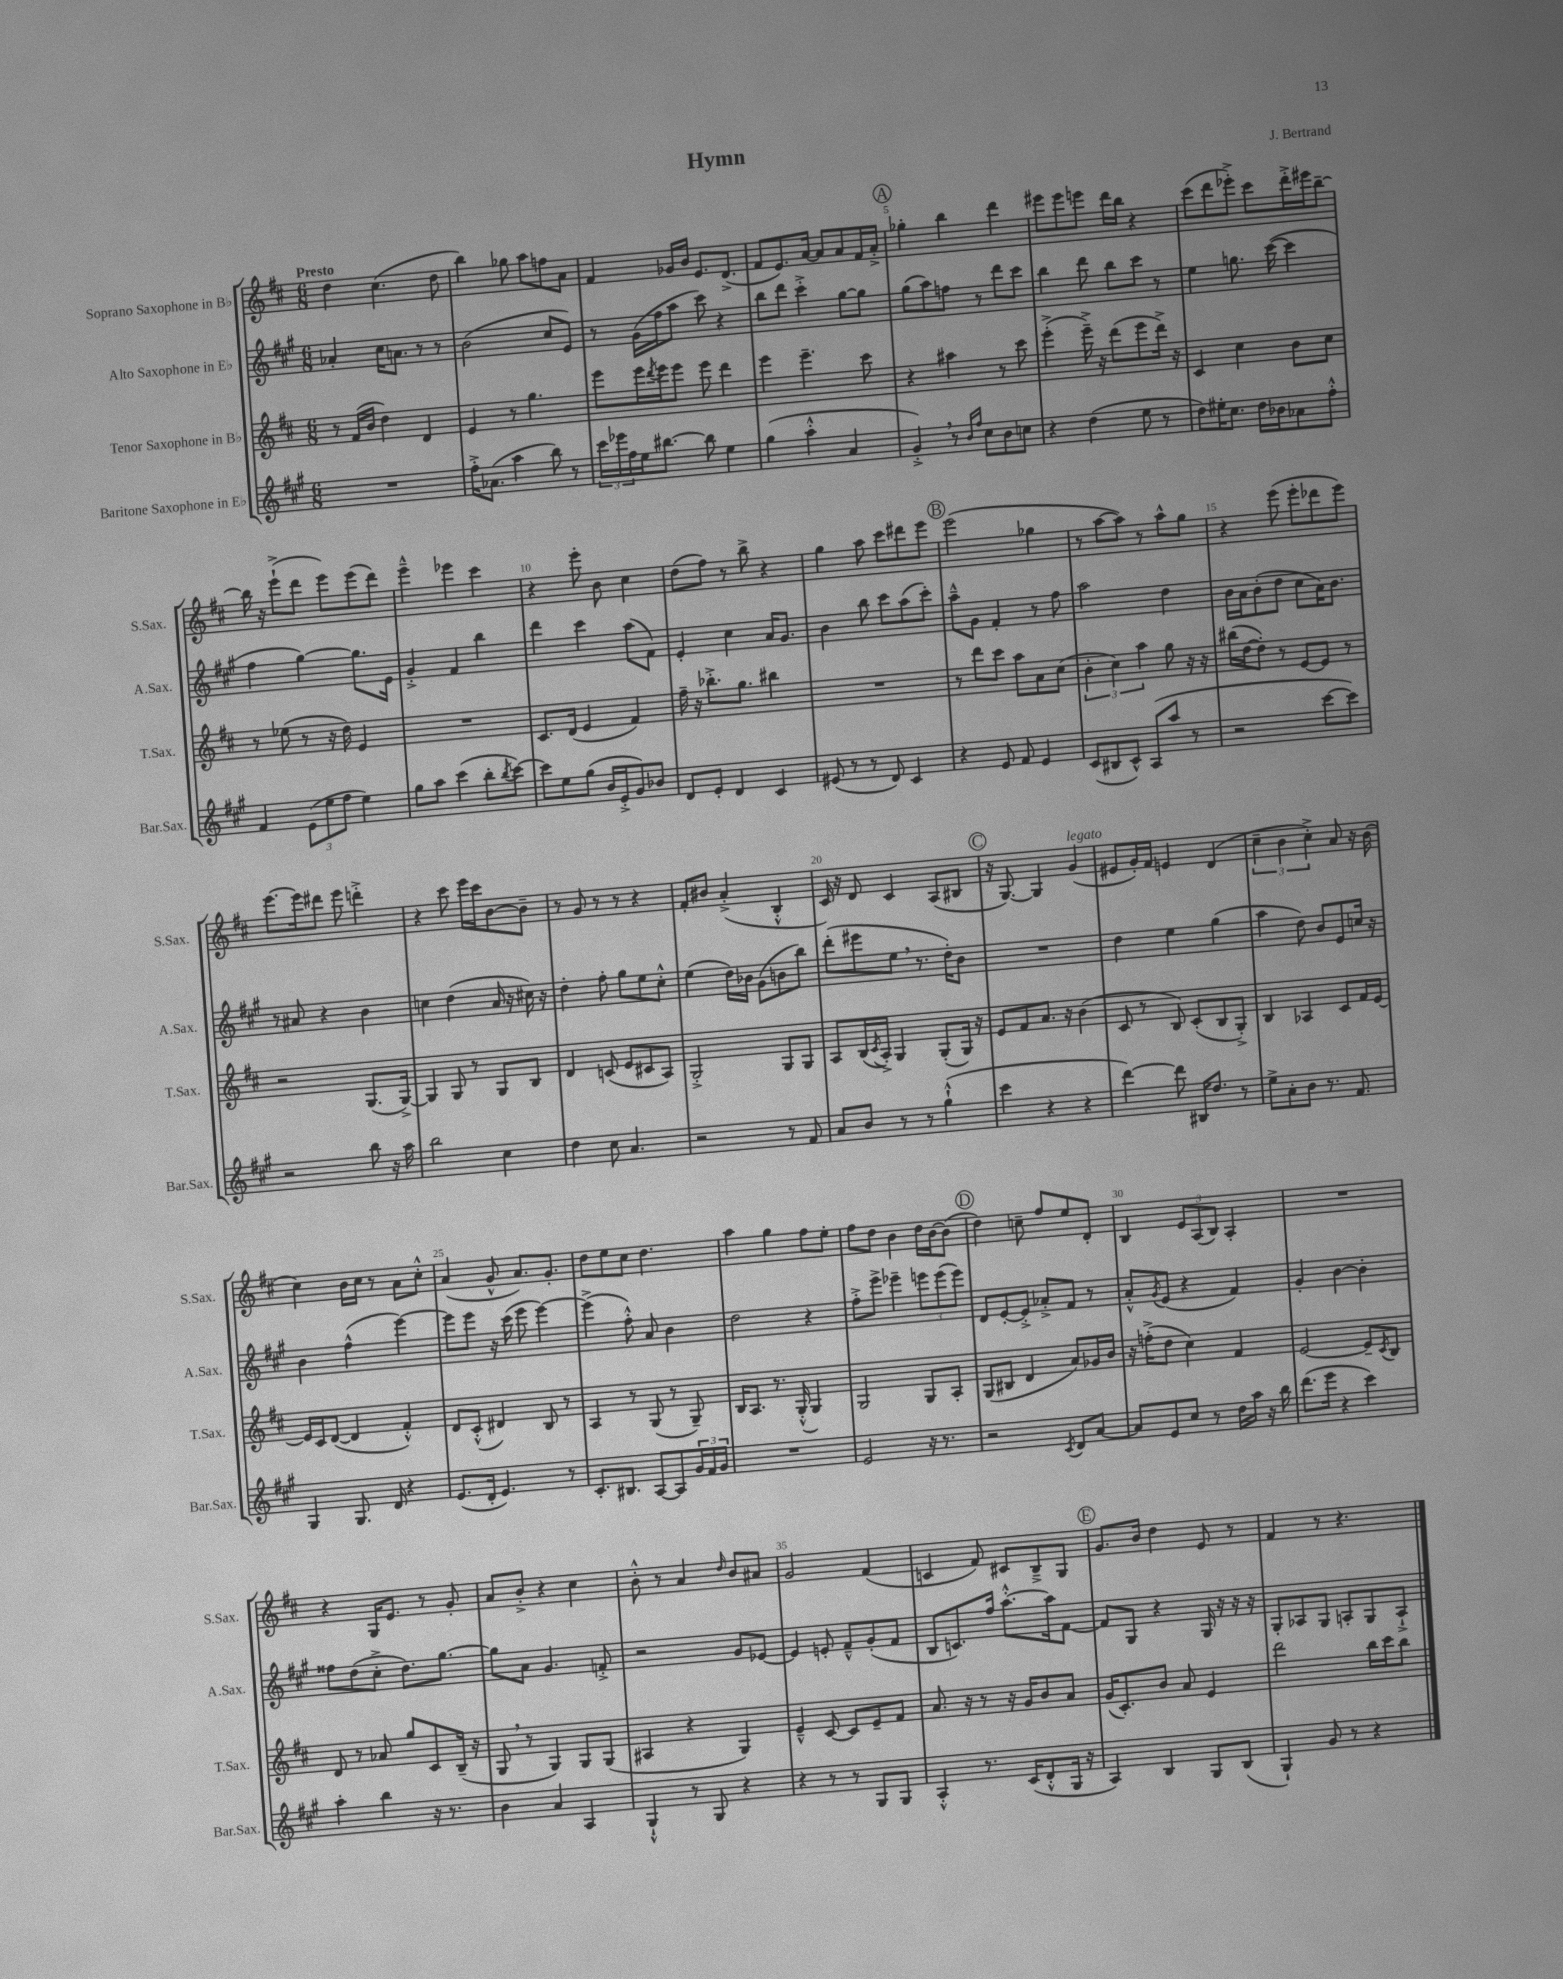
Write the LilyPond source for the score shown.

\header { title = "Hymn" composer = "J. Bertrand" }
<<
\new StaffGroup <<
\new Staff = "s0" \with { instrumentName = "Soprano Saxophone in Bb" shortInstrumentName = "S.Sax." } {
    \clef treble \key d \major \numericTimeSignature \time 6/8 \tempo "Presto"
    d''4 cis''4.( d''8 |
    b''4) ges''8 a''8 f''8 a'8 |
    fis'4 ges'16 b'16 e'8. d'8.->( |
    fis'8 e'8.) a'16~ a'8 a'8 fis'16 a'16-.-> |
    \mark \markup { \circle "A" } ges''4-. b''4 d'''4 |
    eis'''8 eis'''8 e'''8 d'''16 b''16 r4 |
    cis'''8( d'''8 ees'''8-.->) cis'''8 d'''16-.-> eis'''16 b''8~-- |
    b''16 r16 e'''8-!->( d'''8 e'''8) e'''8( d'''8) |
    e'''4---^ ees'''4 cis'''4 |
    r4 e'''8-. b'8 cis''4 |
    d''8( fis''8) r8 b''8-> r4 |
    g''4 a''8 cis'''8 dis'''8 e'''8 |
    \mark \markup { \circle "B" } e'''2( ges''4 |
    r8 a''8~ a''8) r8 a''8-^ g''8 |
    r4 e'''8( e'''8-. des'''8 e'''8) |
    e'''8.~ e'''16 dis'''8 e'''8 d'''4-.-> |
    r4 cis'''8 e'''16 cis'''16 b'8~ b'8-- |
    r8 g'8 r8 r8 r4 |
    fis'8-. bis'8 a'4-.->( b4-.-^ |
    cis'16) r16 d'8 cis'4 a8( bis8 |
    \mark \markup { \circle "C" } r16 g8.~) g4 g'4^\markup { \italic "legato" }( |
    eis'8 g'16-.) fis'16 e'4 d'4( |
    \tuplet 3/2 { cis''4-- b'4 cis''4-.->) } a'8 r16 b'16( |
    cis''4) b'16 cis''16 r8 a'8 cis''8-.-^ |
    a'4( g'8-^ a'8.) g'8.-. |
    d''8 e''8 cis''8 d''4. |
    a''4 g''4 fis''8 e''8-. |
    fis''8 d''8 b'4 d''16 b'16~ b'8( |
    \mark \markup { \circle "D" } d''4) c''8-- fis''8 e''8 d'8-. |
    b4 \tuplet 3/2 { e'8 a8( b8) } a4-. |
    R2. |
    r4 g16 e'8. r8 g'8-. |
    a'8 b'8-.-> r4 cis''4 |
    b'8-.-^ r8 a'4 \grace { d''16 } b'8 ais'8 |
    g'2 fis'4( |
    c'4 fis'8) cis'8 b8---> g8 |
    \mark \markup { \circle "E" } g'8. b'16 d''4 e'8 r8 |
    fis'4 r8 r4. \bar "|." |
}
\new Staff = "s1" \with { instrumentName = "Alto Saxophone in Eb" shortInstrumentName = "A.Sax." } {
    \clef treble \key a \major \numericTimeSignature \time 6/8
    aes'4-. cis''16 a'8. r8 r8 |
    b'2( cis''8 e'8) |
    r8 gis'16( fis''16 a''8 cis'''8) r4 |
    b''8 d'''8 cis'''4-.-> gis''8~ gis''8 |
    \mark \markup { \circle "A" } gis''8( a''8) f''8 r8 d'''8 cis'''8 |
    b''4 d'''8 b''8 cis'''8 r8 |
    e''4 g''8. cis'''16~( cis'''4 |
    fis''4 gis''4~) gis''8. e'16 |
    gis'4-.-> fis'4 b''4 |
    d'''4 cis'''4 a''8( fis'8) |
    e'4-. cis''4 a'16 gis'8. |
    b'4 b''8 cis'''8 a''8( cis'''8-.) |
    \mark \markup { \circle "B" } a''8---^ gis'8 fis'4-. r8 fis''8 |
    a''2 d''4 |
    b'16 a'16 b'8-.( d''8 cis''8 a'16) b'8. |
    r8 ais'8 r4 b'4 |
    c''4 d''4( a'16 r16 cis''16) r16 |
    d''4-. fis''8-. gis''8 e''8 cis''8-.-^ |
    e''4( d''16) bes'16 gis'8( b'8 b''8) |
    d'''8-.( eis'''8 e''8 \breathe r8. d''16-.) b'8 |
    \mark \markup { \circle "C" } R2. |
    d''4 e''4 gis''4( |
    a''4 d''8) b'8 e'8 c''16 r16 |
    b'4 fis''4-^( e'''4~) |
    e'''8 e'''8 r16 cis'''16( e'''8 e'''4~) |
    e'''4->( fis''8-.-^) a'8 b'4 |
    d''2 r4 |
    fis''8-.-> e'''8-> ees'''4-- \tuplet 3/2 { e'''8 e'''8( e'''8) } |
    \mark \markup { \circle "D" } d'8 e'8~-. e'8-.-> aes'8-.-> fis'8 r8 |
    a'8-.-^ \acciaccatura { gis'8 } e'8( r4 fis'4) |
    gis'4-. b'4~ b'4-. |
    fisis''8 d''8( cis''8-.-> d''8.) gis''8.~ |
    gis''8 a'8 gis'4. f'8-.-> |
    r2 gis'8 ees'8~ |
    ees'4 e'8-. fis'8---^ gis'8-.( fis'8 |
    b8 c'8.) fis''16 a''8.~-.-^ a''16 fis'8~ |
    \mark \markup { \circle "E" } fis'8 gis8 r4 gis16 r16 r16 r16 |
    gis8-. aes8 gis8 a8-. gis8 a8-!-> \bar "|." |
}
\new Staff = "s2" \with { instrumentName = "Tenor Saxophone in Bb" shortInstrumentName = "T.Sax." } {
    \clef treble \key d \major \numericTimeSignature \time 6/8
    r8 fis'16( b'16 d''4) d'4 |
    e'4 r8 g''4. |
    e'''8 e'''16 \acciaccatura { d'''8 } e'''16 e'''8 e'''8 d'''4 |
    e'''4 e'''4.-- cis'''8 |
    \mark \markup { \circle "A" } r4 ais''4 r8 cis'''8 |
    e'''4-.->( e'''16--->) r16 d'''8( e'''8 d'''16->) r16 |
    cis'4 cis''4 b'8 cis''8 |
    r8 ees''8( r8 r16 d''16) e'4 |
    R2. |
    cis'8. d'16( e'4 fis'4) |
    fis''16-- r16 bes''8.-.-> g''8. bis''4 |
    R2. |
    \mark \markup { \circle "B" } r8 d'''8 cis'''8 a''8 a'8 cis''8( |
    \tuplet 3/2 { b'4-. cis''4) a''4 } g''8 r16 r16 |
    bis''16( d''16~ d''8-.) r8 e'8~ e'8 r8 |
    r2 g8.( g16~->) |
    g4 g8 r8 g8 b8 |
    d'4 c'8( e'8 cis'8 a8) |
    g2-.-> g8 g8 |
    a8 b16( \acciaccatura { cis'8 } a16-.->) g4 g8-.( g16) r16 |
    \mark \markup { \circle "C" } e'8 fis'8 a'8. r16 b'4( |
    cis'8 r8 b8) cis'8-.( b8 g8-.->) |
    b4 aes4 cis'8 fis'16 e'16~ |
    e'16 cis'16 d'8~( d'4 fis'4-.-^) |
    d'8 cis'8-.-^( dis'4) b8 r8 |
    a4 r8 g8( r8 g8--) |
    b16 a8. r8. g16-.-^( g4) |
    g2 g8 a8-. |
    \mark \markup { \circle "D" } g8( bis8 d'4 a'8) ges'16 b'16 |
    r16 f''16-.->( d''8 cis''4) fis'4 |
    e'2~ e'8-- \acciaccatura { cis'8 } b8 |
    d'8 r8 aes'8 g''8 cis'8 b16--( r16 |
    g8 \breathe r8 g4) g8 g8( |
    ais4 r4 g4) |
    e'4---^ cis'8~ cis'8 e'8-- fis'8 |
    a'8. r16 r8 r16 g'16 b'8 a'8 |
    \mark \markup { \circle "E" } g'16( cis'8.-.) b'8 a'8 e'4 |
    d'''2 b''16 cis'''16 b''8 \bar "|." |
}
\new Staff = "s3" \with { instrumentName = "Baritone Saxophone in Eb" shortInstrumentName = "Bar.Sax." } {
    \clef treble \key a \major \numericTimeSignature \time 6/8
    R2. |
    fis''16-.-> aes'8.( a''4 b''8) r8 |
    \tuplet 3/2 { cis'''16 ees'''16 fis''16 } e''16 bis''8.~ bis''8 e''4 |
    gis''4( a''4-.-^ a'4 |
    \mark \markup { \circle "A" } gis'4-.->) \breathe r8 \grace { b'16 fis''16 } cis''8 b'8 c''8 |
    r4 d''4( e''8 r8 |
    d''8) eis''16-. cis''8. d''16 bes'16 aes'8 fis''8-.-^ |
    fis'4 \tuplet 3/2 { e'8( e''8 fis''8 } e''4) |
    gis''8 a''8 cis'''4( b''8-. \acciaccatura { b''8 } cis'''8~) |
    cis'''8 e''8 gis''8( b'16 e'16-.-> gis'8) bes'8 |
    d'8 e'8-. d'4 cis'4 |
    eis'8( r8 r8 d'8) cis'4 |
    \mark \markup { \circle "B" } r4 e'8 fis'8 e'4 |
    cis'8( bis8 cis'8-^) a8( a''8 r8 |
    r2 cis'''8~ cis'''8) |
    r2 b''8 r16 a''16 |
    b''2 cis''4 |
    d''4 cis''8 a'4. |
    r2 r8 fis'8 |
    a'8 b'8 r8 r8 gis''4-!-^( |
    \mark \markup { \circle "C" } cis'''4 r4 r4 |
    d'''4~) d'''8 bis16 d''8. r8 |
    e''8-> a'8-. b'8 r8. fis'8. |
    gis4 gis8. d'16 r4 |
    e'8.( d'16-. e'4.) r8 |
    cis'8.-. bis8. a8~ a8 \tuplet 3/2 { gis'16 fis'16 gis'16 } |
    R2. |
    e'2 r16 r8. |
    \mark \markup { \circle "D" } r2 \acciaccatura { cis'8 } d'8 a'8~ |
    a'8 e'8 cis''8 r8 d''16 a''16 r16 b''16 |
    d'''8.( e'''16 r4 cis'''4) |
    a''4-. b''4 r16 r8. |
    b'4 a'4 a4 |
    gis4-!-^ r8 gis8 r4 |
    r4 r8 r8 gis8 gis8 |
    a4-.-^ r8. cis'16( d'8-.-^ gis16 r16 |
    \mark \markup { \circle "E" } a4) b4 gis8 b8( |
    gis4-!) gis'8 r8 r4 \bar "|." |
}
>>
>>
\layout { \context { \Score \override BarNumber.break-visibility = ##(#f #t #t) barNumberVisibility = #(every-nth-bar-number-visible 5) } }
